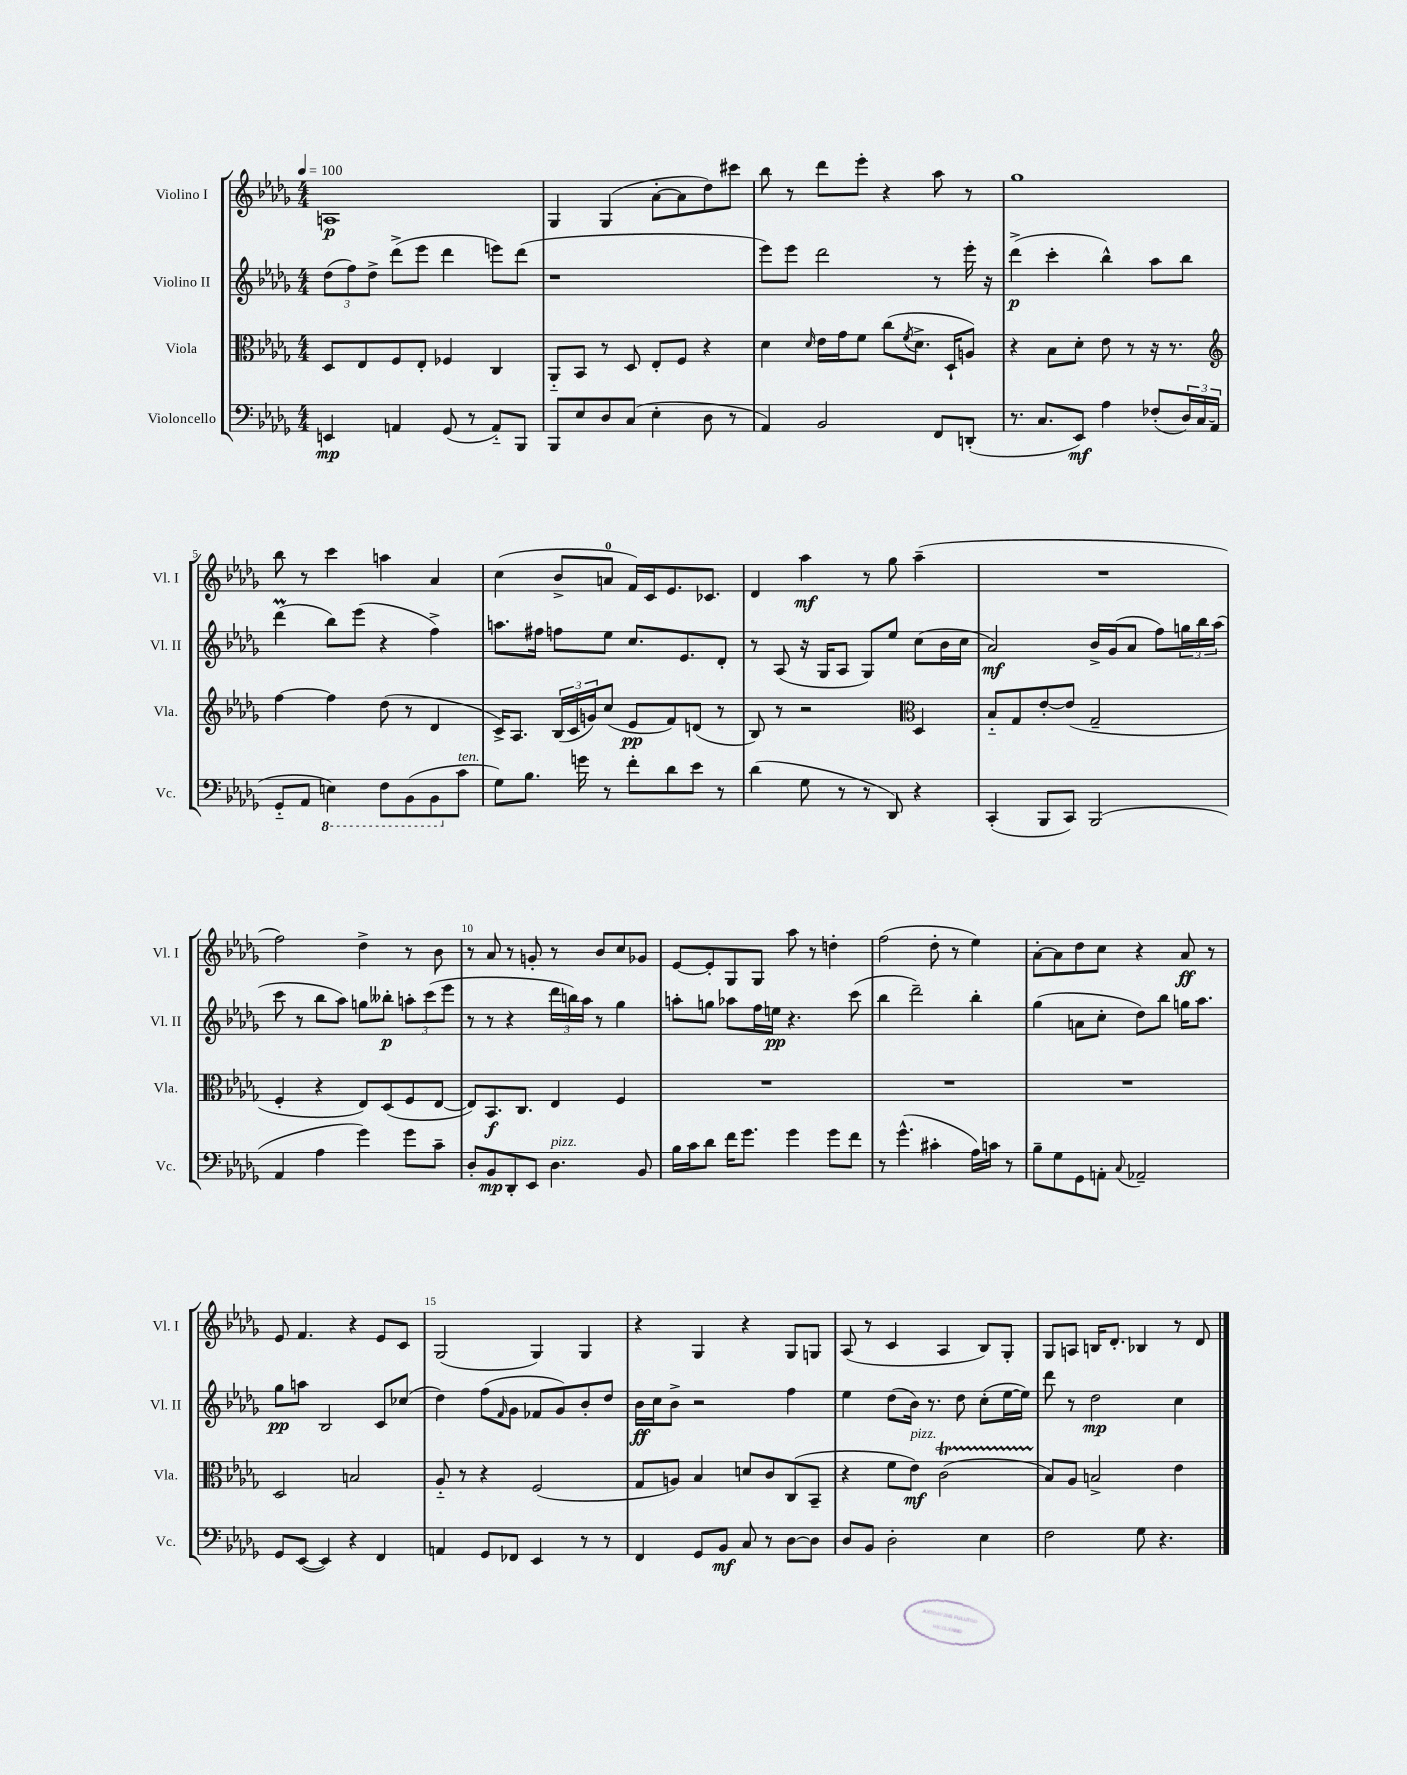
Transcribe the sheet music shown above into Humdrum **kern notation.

**kern	**kern	**kern	**kern
*staff4	*staff3	*staff2	*staff1
*clefF4	*clefC3	*clefG2	*clefG2
*k[b-e-a-d-g-]	*k[b-e-a-d-g-]	*k[b-e-a-d-g-]	*k[b-e-a-d-g-]
*M4/4	*M4/4	*M4/4	*M4/4
*MM100	*MM100	*MM100	*MM100
4EE/	8D-/L	(12dd-\L	1A
.	.	12ff\)	.
.	8E-/	.	.
.	.	12dd-^\J	.
4AA/	8F/	(8ddd-^\L	.
.	8E-'/J	8eee-\J	.
(8GG-/	4F-/	4ddd-\	.
8r	.	.	.
8AA'~/L)	4C/	8eee\L)	.
8BBB-/J	.	(8ddd-\J	.
=	=	=	=
8BBB-/L	8AA-'~/L	1r	4G-/
8E-/	8BB-/J	.	.
8D-/	8r	.	(4G-/
(8C/J	8D-/	.	.
4E-'\	8E-'/L	.	[8a-'\L
.	8F/J	.	8a-\]
8D-\	4r	.	8dd-\)
8r	.	.	8ccc#\J
=	=	=	=
4AA-/)	4d-\	8eee-\L)	8bb-\
.	.	8eee-\J	8r
.	16qqd-/	.	.
2BB-/	16e-\LL	2ddd-\	8ddd-\L
.	16g-\J	.	.
.	8f\J	.	8eee-'\J
.	(8cc\L	.	4r
.	8qf/	.	.
.	8.d-^\J	.	.
8FF/L	.	8r	8aa-\
.	16D-`/LK	.	.
(8DD'/J	8A/J)	16eee-'\	8r
.	.	16r	.
=	=	=	=
8.r	4r	(4ddd-^\	1gg-
8.C/L	.	.	.
.	8B-\L	4ccc'\	.
8EE-/J)	8d-'\J	.	.
4A-\	8e-\	4bb-^^\)	.
.	8r	.	.
(8F-'/L	16r	8aa-\L	.
.	8.r	.	.
24D-/L)	.	8bb-\J	.
24C/	.	.	.
(24AA-/JJ	.	.	.
=	=	=	=
*	*clefG2	*	*
8GG-'~/L	[4ff\	(4ddd-\	8bb-\
8AA-/J	.	.	8r
4EE\)	4ff\]	8bb-\L)	4ccc\
.	.	(8eee-\J	.
8FF\L	(8dd-\	4r	4aa\
(8BBB-\	8r	.	.
8BBB-\	4d-/	4ff^\)	4a-/
8c\J	.	.	.
=	=	=	=
8G-\L)	16c^/LK)	8.aa\L	(4cc\
.	8.A-/J	.	.
8.B-\J	.	.	.
.	.	16ff#\Jk	.
.	(24B-/LL	8ff\L	8b-^/L
.	24c/	.	.
16g\	.	.	.
.	24g/J)	.	.
8r	(8cc/J	8ee-\J	8a/J
8f'\L	8e-/L	8.cc/L	16f/LL)
.	.	.	16c/J
8d-\	8f/)	.	8.e-/
.	.	8.e-/	.
8e-\J	(8d/J	.	.
.	.	.	8.c-/J
8r	8r	8d-'/J	.
=	=	=	=
(4d-\	8B-/)	8r	4d-/
.	8r	(8A-/	.
8G-\	2r	16r	4aa-\
.	.	16G-/LK	.
8r	.	8A-/J	.
8r	.	8G-/L)	8r
8DD-/)	.	8ee-/J	8gg-\
*	*clefC3	*	*
4r	4D-/	(8cc\L	(4aa-~\
.	.	16b-\L	.
.	.	16cc\JJ	.
=	=	=	=
(4CC'/	8B-'~/L	2a-/)	1r
.	8G-/	.	.
8BBB-/L	[8e-'/	.	.
8CC/J)	(8e-/]J	.	.
(2BBB-/	2G-~/	16b-^/LL	.
.	.	(16g-/J	.
.	.	8a-/J	.
.	.	8ff\L)	.
.	.	24gg\L	.
.	.	24bb-\	.
.	.	(24aa-\JJ	.
=	=	=	=
4AA-/	4F'/	8ccc\	2ff\)
.	.	8r	.
4A-\	4r	8bb-\L	.
.	.	8aa-\J)	.
4g-\)	8E-/L)	8gg\L	4dd-^\
.	(8D-/	8bb--'\J	.
8g-\L	8F/	12aa'\L	8r
.	.	(12ccc\	.
8c~\J	[8E-/J	.	8b-\
.	.	12eee-\J	.
=	=	=	=
8D-'/L	8E-/]L)	8r	8r
8BB-/	8.BB-/	8r	8a-/
8DD-'/	.	4r	8r
.	8.C/J	.	.
8EE-/J	.	.	8g'/
4.D-\	4E-/	24ddd-\LL	8r
.	.	24bb\)	.
.	.	24aa-\JJ	.
.	.	8r	8b-/L
.	4F/	4gg-\	8cc/
8BB-/	.	.	8g-/J
=	=	=	=
16B-\LL	1r	8aa'\L	[8e-/L
16c\J	.	.	.
8d-\J	.	8gg\J	8e-'/]
16f\LK	.	8aa-\L	8G-/
8.g-\J	.	.	.
.	.	16ff\L	8G-/J
.	.	16ee\JJ	.
4g-\	.	4.r	8aa-\
.	.	.	8r
8g-\L	.	.	4dd'\
8f\J	.	(8ccc\	.
=	=	=	=
8r	1r	4bb-\	(2ff\
(4.g-^^\	.	.	.
.	.	2ddd-~\)	.
4c#'\	.	.	8dd-'\
.	.	.	8r
16A-\LL)	.	4bb-'\	4ee-\)
16c\JJ	.	.	.
8r	.	.	.
=	=	=	=
8B-~\L	1r	(4gg-\	[8a-'\L
8G-\	.	.	8a-\]
8GG-\	.	8a\L	8dd-\
8AA'\J	.	8cc'\J	8cc\J
8qqC/	.	.	.
2AA-~/	.	8dd-\L)	4r
.	.	8bb-\J	.
.	.	16gg\LK	8a-/
.	.	8.aa-\J	.
.	.	.	8r
=	=	=	=
8GG-/L	2D-/	8gg-\L	8e-/
([8EE-/J	.	8aa\J	4.f/
4EE-/])	.	2B-/	.
4r	2B/	.	4r
4FF/	.	8c/L	8e-/L
.	.	(8cc-/J	8c/J
=	=	=	=
4AA/	8A-'~/	4dd-\)	(2G-/
.	8r	.	.
8GG-/L	4r	(8ff\L	.
.	.	16qqf/	.
8FF-/J	.	8g-\J	.
4EE-/	(2F/	8f-/L	4G-/)
.	.	8g-/)	.
8r	.	8b-'/	4G-/
8r	.	8dd-/J	.
=	=	=	=
4FF/	8G-/L	16b-\LL	4r
.	.	16cc\J	.
.	8A/J)	8b-^\J	.
8GG-/L	4B-/	2r	4G-/
8BB-/J	.	.	.
8C/	8d/L	.	4r
8r	8c/	.	.
[8D-\L	(8C/	4ff\	8G-/L
8D-\]J	8BB-~/J	.	8G/J
=	=	=	=
8D-/L	4r	4ee-\	(8A-/
8BB-/J	.	.	8r
2D-'\	8f\L	(8dd-\L	4c/
.	8e-\J)	16b-\Jk)	.
.	.	8.r	.
.	(2c\	.	4A-/
.	.	8dd-\	.
4E-\	.	(8cc'\L	8B-/L)
.	.	[16ee-\L	8G-'/J
.	.	16ee-\]JJ)	.
=	=	=	=
2F\	8B-/L)	8ddd-\	8G-/L
.	8A-/J	8r	8A/J
.	2B^/	2dd-\	16B/LK
.	.	.	8.d-'/J
8G-\	.	.	4B-/
4.r	.	.	.
.	4e-\	4cc\	8r
.	.	.	8d-/
==	==	==	==
*-	*-	*-	*-
